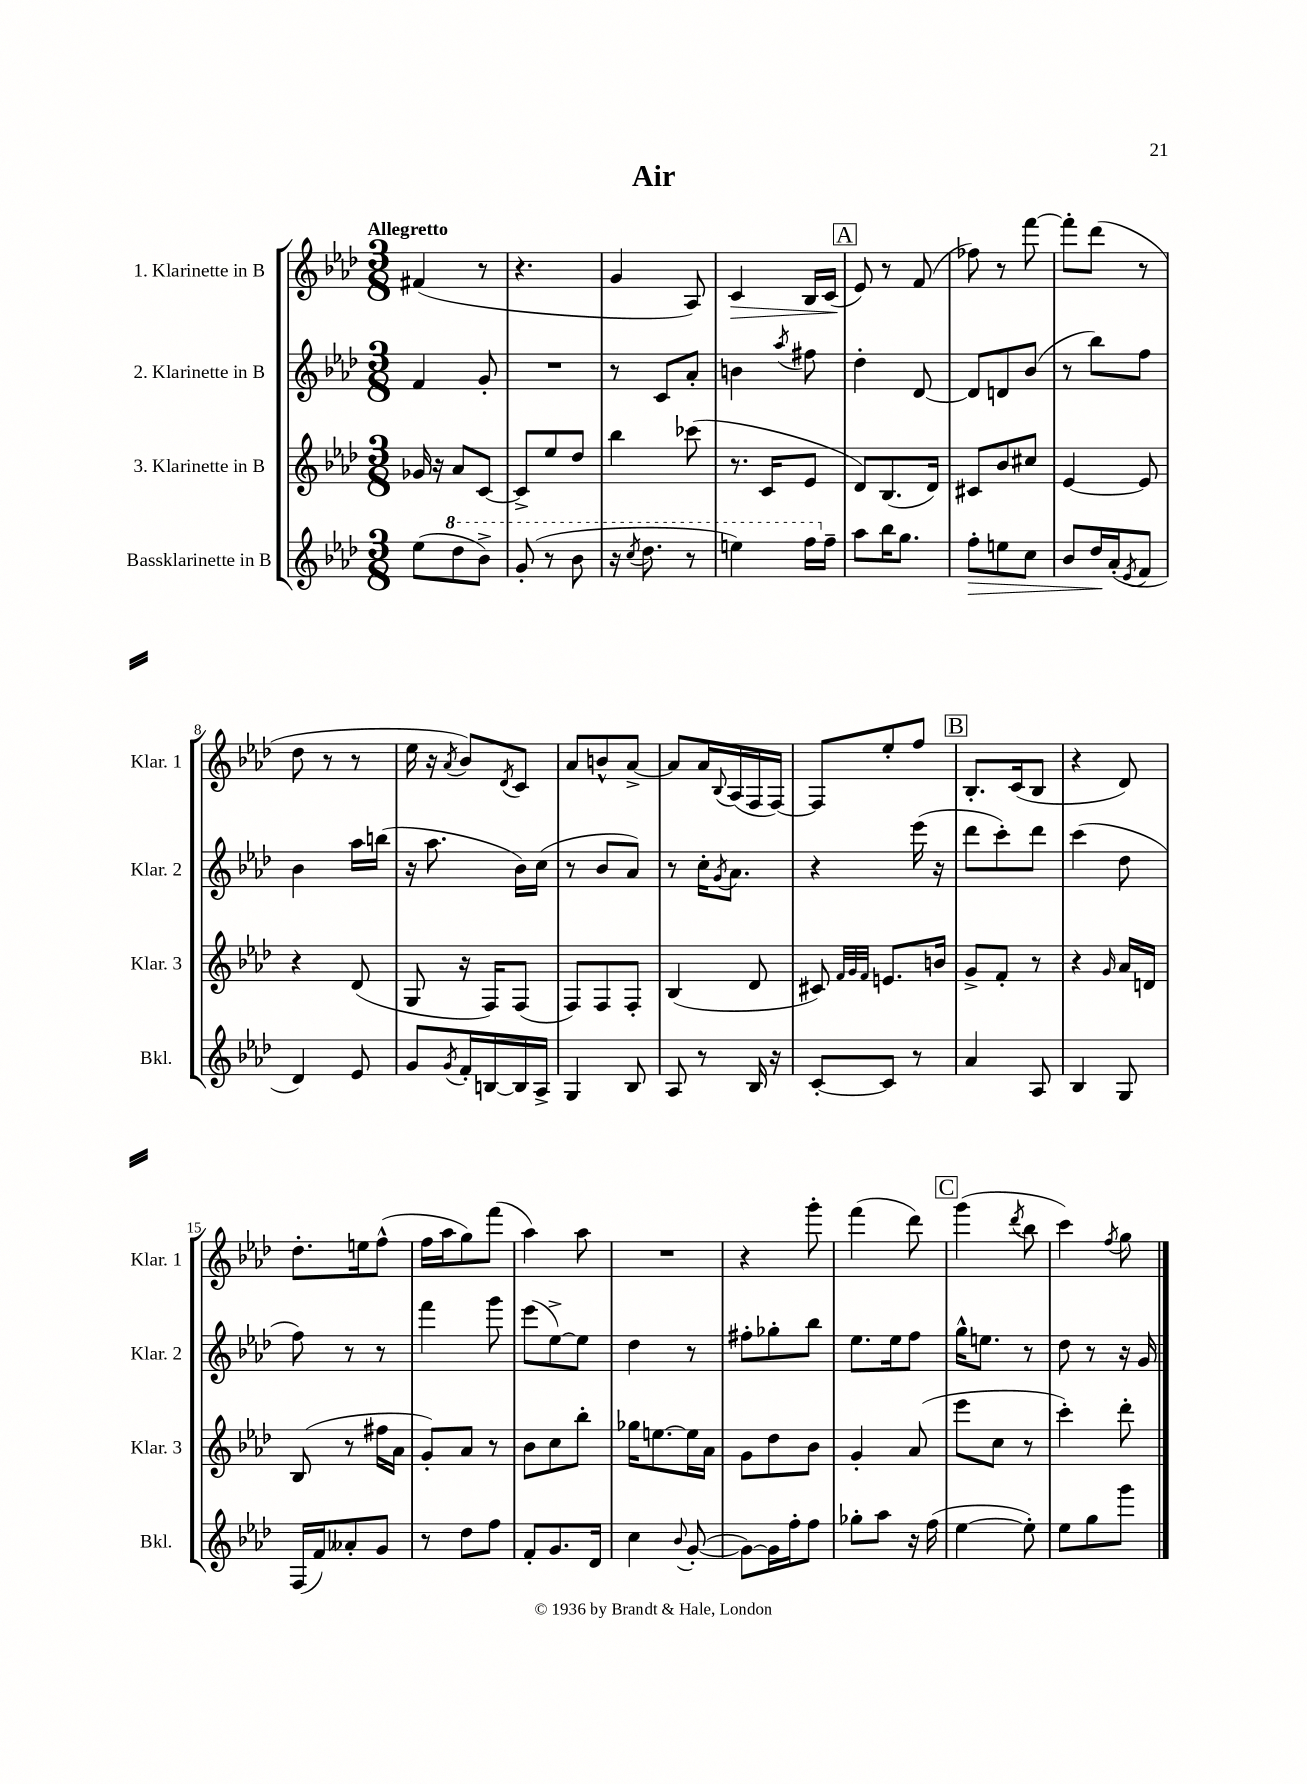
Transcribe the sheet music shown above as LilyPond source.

\header { title = "Air" }
<<
\new StaffGroup <<
\new Staff = "s0" \with { instrumentName = "1. Klarinette in B" shortInstrumentName = "Klar. 1" } {
    \clef treble \key aes \major \numericTimeSignature \time 3/8 \tempo "Allegretto"
    fis'4( r8 |
    r4. |
    g'4 aes8) |
    c'4\> bes16 c'16( |
    \mark \markup { \box "A" } ees'8\!) r8 f'8( |
    fes''8) r8 f'''8~ |
    f'''8-. des'''8( r8 |
    des''8 r8 r8 |
    ees''16 r16 \acciaccatura { aes'8 } bes'8) \acciaccatura { des'8 } c'8 |
    aes'8 b'8-^ aes'8~-> |
    aes'8 aes'16 \appoggiatura { bes8 } aes16( f16 f16~) |
    f8 ees''8-. f''8 |
    \mark \markup { \box "B" } bes8.-. c'16( bes8 |
    r4 des'8) |
    des''8.-. e''16 f''8-^( |
    f''16 aes''16 g''8) f'''8( |
    aes''4) aes''8 |
    R4. |
    r4 g'''8-. |
    f'''4( des'''8) |
    \mark \markup { \box "C" } g'''4( \acciaccatura { des'''8 } bes''8 |
    c'''4) \acciaccatura { f''8 } g''8 \bar "|." |
}
\new Staff = "s1" \with { instrumentName = "2. Klarinette in B" shortInstrumentName = "Klar. 2" } {
    \clef treble \key aes \major \numericTimeSignature \time 3/8
    f'4 g'8-. |
    R4. |
    r8 c'8 aes'8-. |
    b'4 \acciaccatura { aes''8 } fis''8 |
    \mark \markup { \box "A" } des''4-. des'8~ |
    des'8 d'8 bes'8( |
    r8 bes''8) f''8 |
    bes'4 aes''16 b''16( |
    r16 aes''8. bes'16) c''16( |
    r8 bes'8 aes'8) |
    r8 c''16-. \acciaccatura { g'8 } aes'8. |
    r4 ees'''16( r16 |
    \mark \markup { \box "B" } des'''8 c'''8-.) des'''8 |
    c'''4( des''8 |
    f''8) r8 r8 |
    f'''4 g'''8 |
    ees'''8( ees''8~->) ees''8 |
    des''4 r8 |
    fis''8-. ges''8-. bes''8 |
    ees''8. ees''16 f''8 |
    \mark \markup { \box "C" } g''16-^ e''8. r8 |
    des''8 r8 r16 g'16 \bar "|." |
}
\new Staff = "s2" \with { instrumentName = "3. Klarinette in B" shortInstrumentName = "Klar. 3" } {
    \clef treble \key aes \major \numericTimeSignature \time 3/8
    ges'16 r16 aes'8 c'8~ |
    c'8-> ees''8 des''8 |
    bes''4 ces'''8( |
    r8. c'16 ees'8 |
    \mark \markup { \box "A" } des'8) bes8.( des'16) |
    cis'8 bes'8 cis''8 |
    ees'4~ ees'8 |
    r4 des'8( |
    g8 r16 f16) f8( |
    f8) f8 f8-. |
    bes4( des'8 |
    cis'8) \grace { f'32 g'32 f'32 } e'8. b'16 |
    \mark \markup { \box "B" } g'8-> f'8-. r8 |
    r4 \grace { g'16 } aes'16 d'16 |
    bes8( r8 fis''16 aes'16 |
    g'8-.) aes'8 r8 |
    bes'8 c''8 bes''8-. |
    ges''16 e''8.~ e''16 aes'16 |
    g'8 des''8 bes'8 |
    g'4-. aes'8( |
    \mark \markup { \box "C" } ees'''8 c''8 r8 |
    c'''4-.) des'''8-. \bar "|." |
}
\new Staff = "s3" \with { instrumentName = "Bassklarinette in B" shortInstrumentName = "Bkl." } {
    \clef treble \key aes \major \numericTimeSignature \time 3/8
    ees''8( \ottava #1 des'''8 bes''8->) |
    g''8-.( r8 bes''8 |
    r16 \acciaccatura { c'''8 } des'''8. r8 |
    e'''4) f'''16 \ottava #0 f''16-- |
    \mark \markup { \box "A" } aes''8 bes''16 g''8. |
    f''8-.\> e''8 c''8 |
    bes'8 des''16\! aes'16-.( \acciaccatura { ees'8 } f'8 |
    des'4) ees'8 |
    g'8 \acciaccatura { g'8 } f'16-. b16~ b16 aes16-> |
    g4 bes8 |
    aes8 r8 bes16 r16 |
    c'8~-. c'8 r8 |
    \mark \markup { \box "B" } aes'4 aes8 |
    bes4 g8 |
    f16( f'16) aeses'8-. g'8 |
    r8 des''8 f''8 |
    f'8-. g'8. des'16 |
    c''4 \appoggiatura { bes'8 } g'8~-.( |
    g'8~) g'16 f''16-. f''8 |
    ges''8-. aes''8 r16 f''16( |
    \mark \markup { \box "C" } ees''4~ ees''8-.) |
    ees''8 g''8 g'''8 \bar "|." |
}
>>
>>
